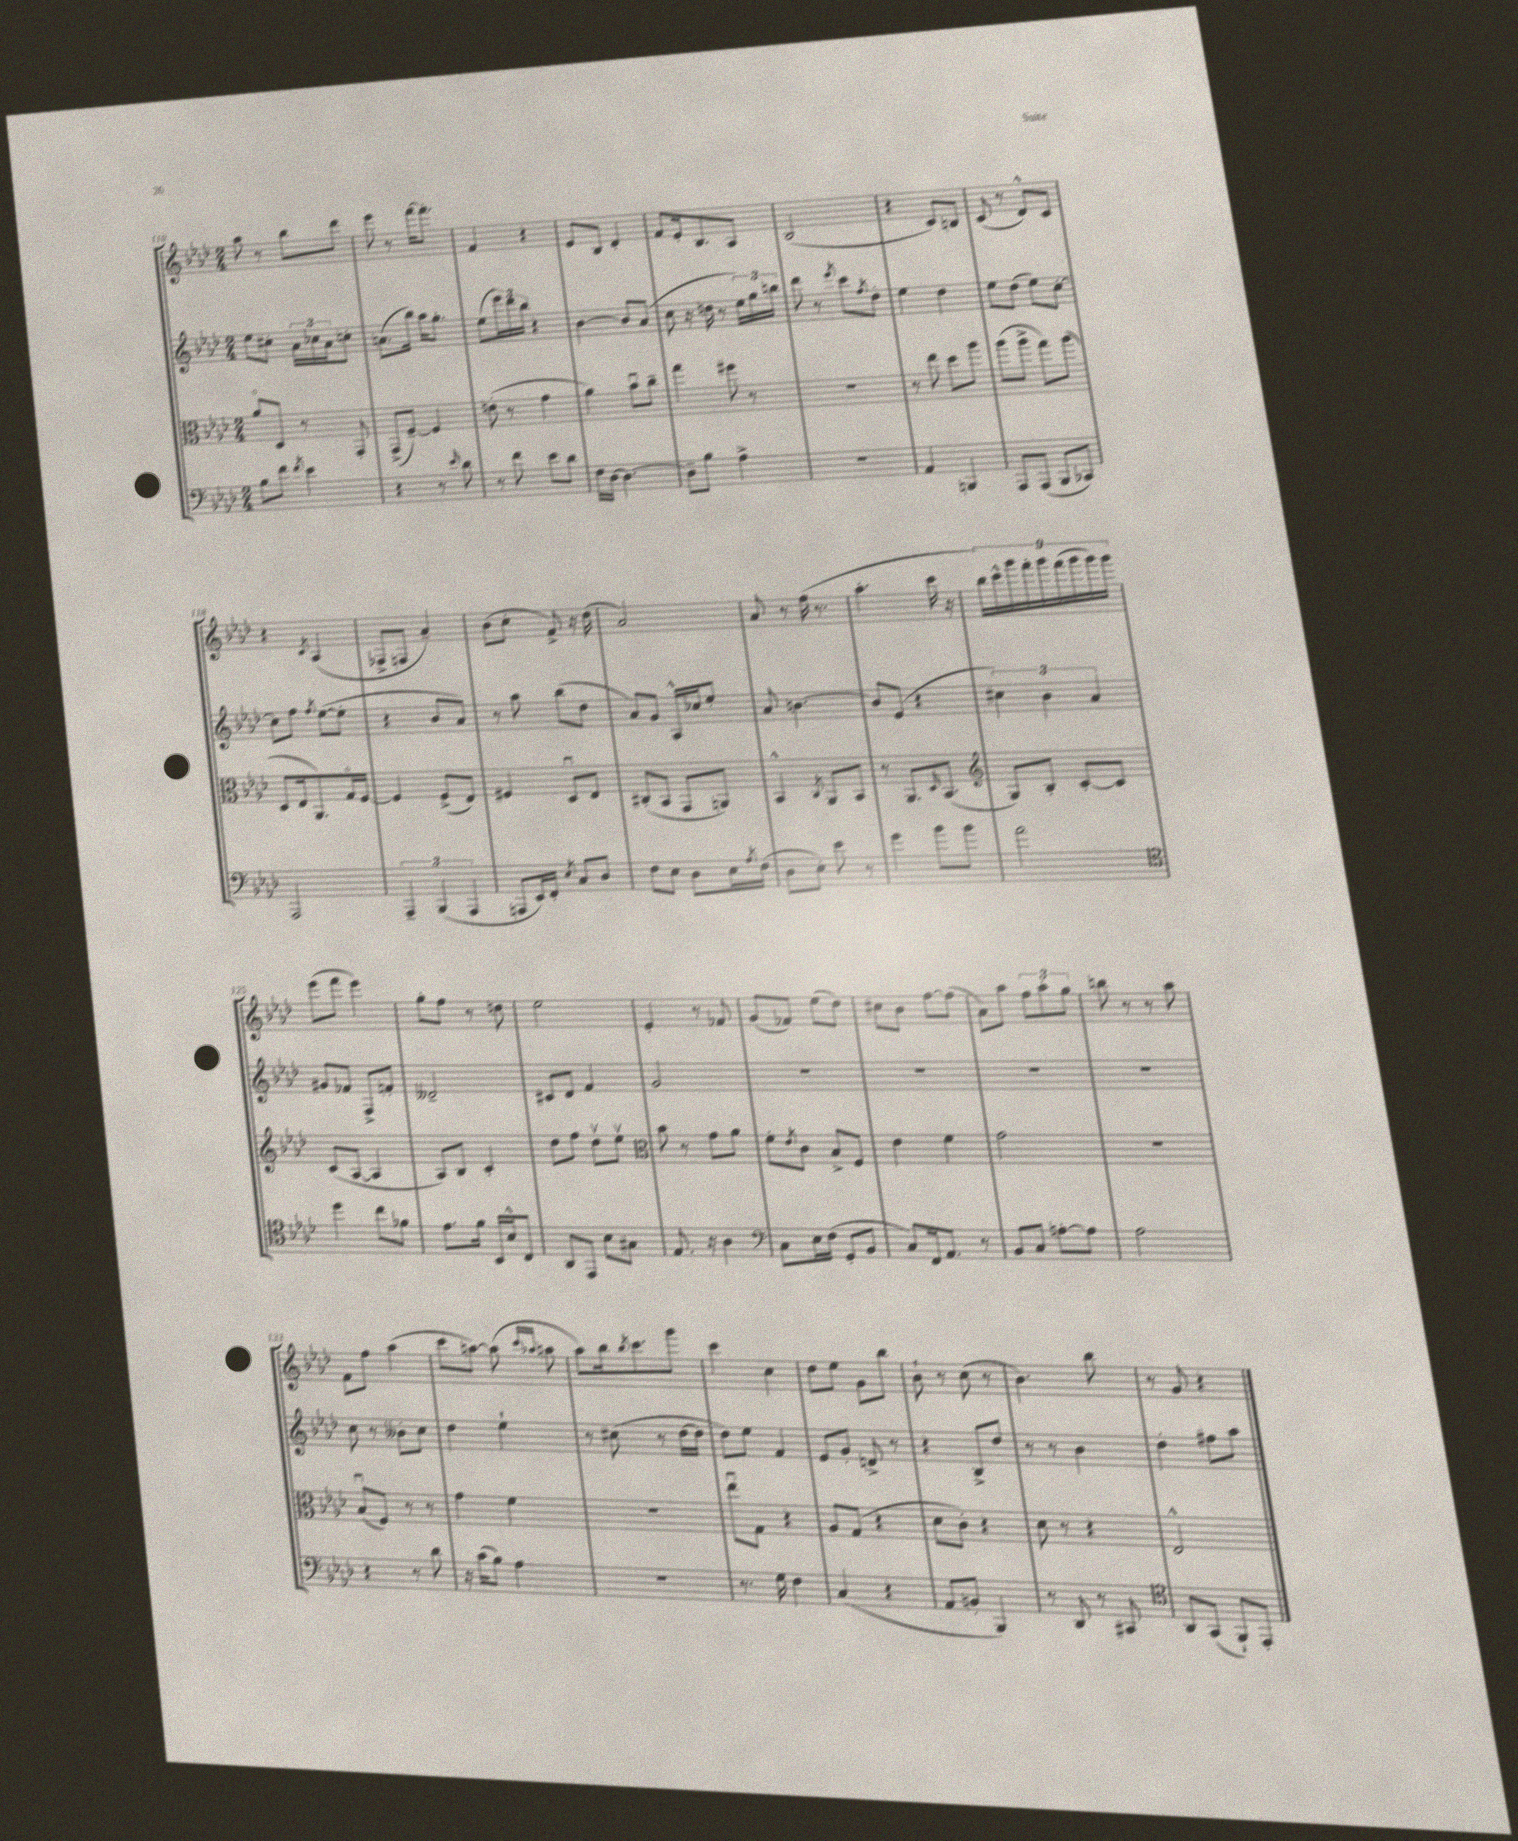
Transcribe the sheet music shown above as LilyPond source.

<<
\new StaffGroup <<
\new Staff = "s0" {
    \clef treble \key aes \major \numericTimeSignature \time 2/4
    aes''8 r8 bes''8 des'''8 |
    ees'''8 r8 f'''16~ f'''8.-. |
    f'4 r4 |
    ees'8 bes8 des'4-. |
    f'8 ees'16-. bes8. aes8 |
    bes2( |
    r4 c'8) b8 |
    c'8( r8 des'8-^) c'8 |
    r4 \acciaccatura { c'8 } aes4( |
    fes8-> f8 aes'4--) |
    bes'8( c''8-. f'8->) r16 des''16( |
    aes'2) |
    aes'8 r8 f''16( r8. |
    aes''4.-. c'''16 r16 |
    \tuplet 9/8 { bes''16) c'''16-^ g'''16 f'''16-. g'''16 f'''16( g'''16 g'''16) g'''16 } |
    ees'''8( f'''8 ees'''4) |
    g''8-. f''8 r8 d''8 |
    ees''2 |
    ees'4-. r8 fes'8 |
    g'8( fes'8) ees''8( des''8) |
    cis''8 bes'8 f''8~ f''8( |
    aes'8) aes''8 \tuplet 3/2 { f''8 aes''8-. g''8 } |
    b''8 r8 r8 aes''8 |
    f'8 f''8 aes''4( |
    c'''8 a''8~) a''8( \grace { c'''16 aes''16 } a''8 |
    aes''8) bes''16 \acciaccatura { bes''8 } c'''8. g'''8 |
    c'''4 c''4 |
    des''8 ees''8 g'8 bes''8 |
    bes'8-! r8 c''8( r8 |
    bes'4.) bes''8 |
    r8 g'8 r4 \bar "|." |
}
\new Staff = "s1" {
    \clef treble \key aes \major \numericTimeSignature \time 2/4
    ees''8 cis''8-. \tuplet 3/2 { aes'16 ces''16 aes'16 } c''8-. |
    a'8.( bes''16) aes''16 g''8.-. |
    ees''8( \tuplet 3/2 { ees'''16) des'''16 bes''16 } r4 |
    bes'4~ bes'8 aes'8( |
    c''8 r16 d''16 r8 \tuplet 3/2 { ees''16) g''16 b''16 } |
    des'''8 r8 \acciaccatura { ees'''8 } c'''8 \acciaccatura { f''8 } des''8-. |
    ees''4 des''4 |
    ees''8 des''8( ees''8) c''8~-. |
    c''8 f''8 \acciaccatura { f''8 } ees''8~( ees''8-. |
    r4 bes'8 aes'8) |
    r8 aes''8 bes''8( des''8 |
    aes'8) g'8 aes16-^ ces''16 ees''8-. |
    aes'8 b'4.~ |
    b'8 ees'8( r4 |
    \tuplet 3/2 { cis''4) bes'4 aes'4 } |
    gis'8 fes'8 f8-> f'8-. |
    deses'2-- |
    cis'8 des'8 f'4 |
    g'2 |
    R2 |
    R2 |
    R2 |
    R2 |
    c''8 r8 beses'8-. c''8 |
    des''4 ees''4-! |
    r8 cis''8( r8 des''16~ des''16 |
    des''8) ees''8 f'4 |
    ees'8 g'8-. d'8-> r8 |
    r4 bes8-> des''8 |
    r8 r8 bes'4 |
    des''4-. fis''8 aes''8 \bar "|." |
}
\new Staff = "s2" {
    \clef alto \key aes \major \numericTimeSignature \time 2/4
    aes'8\flageolet des8 r8 g,8-. |
    g,8->( f8~--) f4 |
    e'8-.( r8 g'4 |
    aes'4) bes'8\downbow c''8-- |
    g''4 fis''8 r8 |
    R2 |
    r8 ees''8 des''8 aes''8 |
    aes''8( aes''8-> g''8) aes''8( |
    des8 ees16 aes,8.) g16\flageolet f16~ |
    f4 f8->( ees8) |
    fis4 des8\downbow ees8 |
    cis8-.( bes,8 g,8 a,8) |
    bes,4-^ \acciaccatura { c8 } aes,8 bes,8 |
    r8 aes,8. \grace { des16 } bes,8.( |
    \clef treble g8) bes8-. c'8~-. c'8 |
    c'8( aes8~ aes4 |
    aes8) bes8 c'4-. |
    des''8 f''8 des''8\upbow ees''8\upbow |
    \clef alto bes'8 r8 g'8 aes'8 |
    f'8-. \acciaccatura { ees'8 } c'8 bes8-> f8 |
    ees'4 f'4 |
    g'2 |
    R2 |
    bes8\downbow( f8) r8 r8 |
    g'4 f'4 |
    R2 |
    ees''8\downbow g8 r4 |
    aes8 g8( r4 |
    des'8 c'8-.) r4 |
    des'8 r8 r4 |
    ees2-^ \bar "|." |
}
\new Staff = "s3" {
    \clef bass \key aes \major \numericTimeSignature \time 2/4
    bes8 f'8 \acciaccatura { f'8 } ees'4 |
    r4 r8 \grace { ees'16 } des'8 |
    r8 f'8 ees'8 des'8 |
    f16 des16~ des4.~ |
    des8-- bes8 aes4-> |
    R2 |
    aes,4 b,,4 |
    aes,,8 aes,,8( bes,,8 ces,8) |
    aes,,2 |
    \tuplet 3/2 { aes,,4-- bes,,4( aes,,4 } |
    a,,8 ees,16) f,16-. \acciaccatura { ees8 } c8 des8 |
    f8 ees8 des8 ees16 \acciaccatura { aes8 } f16( |
    des8 ees8-.) ees'8 r8 |
    g'4 bes'8 bes'8 |
    aes'2 |
    \clef tenor des''4 c''8 fes'8 |
    ees'8. f'16 bes,16 bes16-^ c8 |
    aes,8 ees,8 bes8 gis8 |
    ees8. r16 aes4 |
    \clef bass c8 ees16 f16( g,8-. bes,8 |
    c8) f,16 aes,8. r8 |
    bes,8 c8 a8~-. a8 |
    aes2 |
    r4 r8 des'8 |
    r16 c'16( bes8) aes4 |
    R2 |
    r8. g16 f4 |
    c4( r4 |
    aes,8 b,8-. bes,,4) |
    r8 des,8 r8 cis,8 |
    \clef tenor aes,8 g,8( f,8-!) ees,8-. \bar "|." |
}
>>
>>
\layout { \context { \Score currentBarNumber = #110 } }
